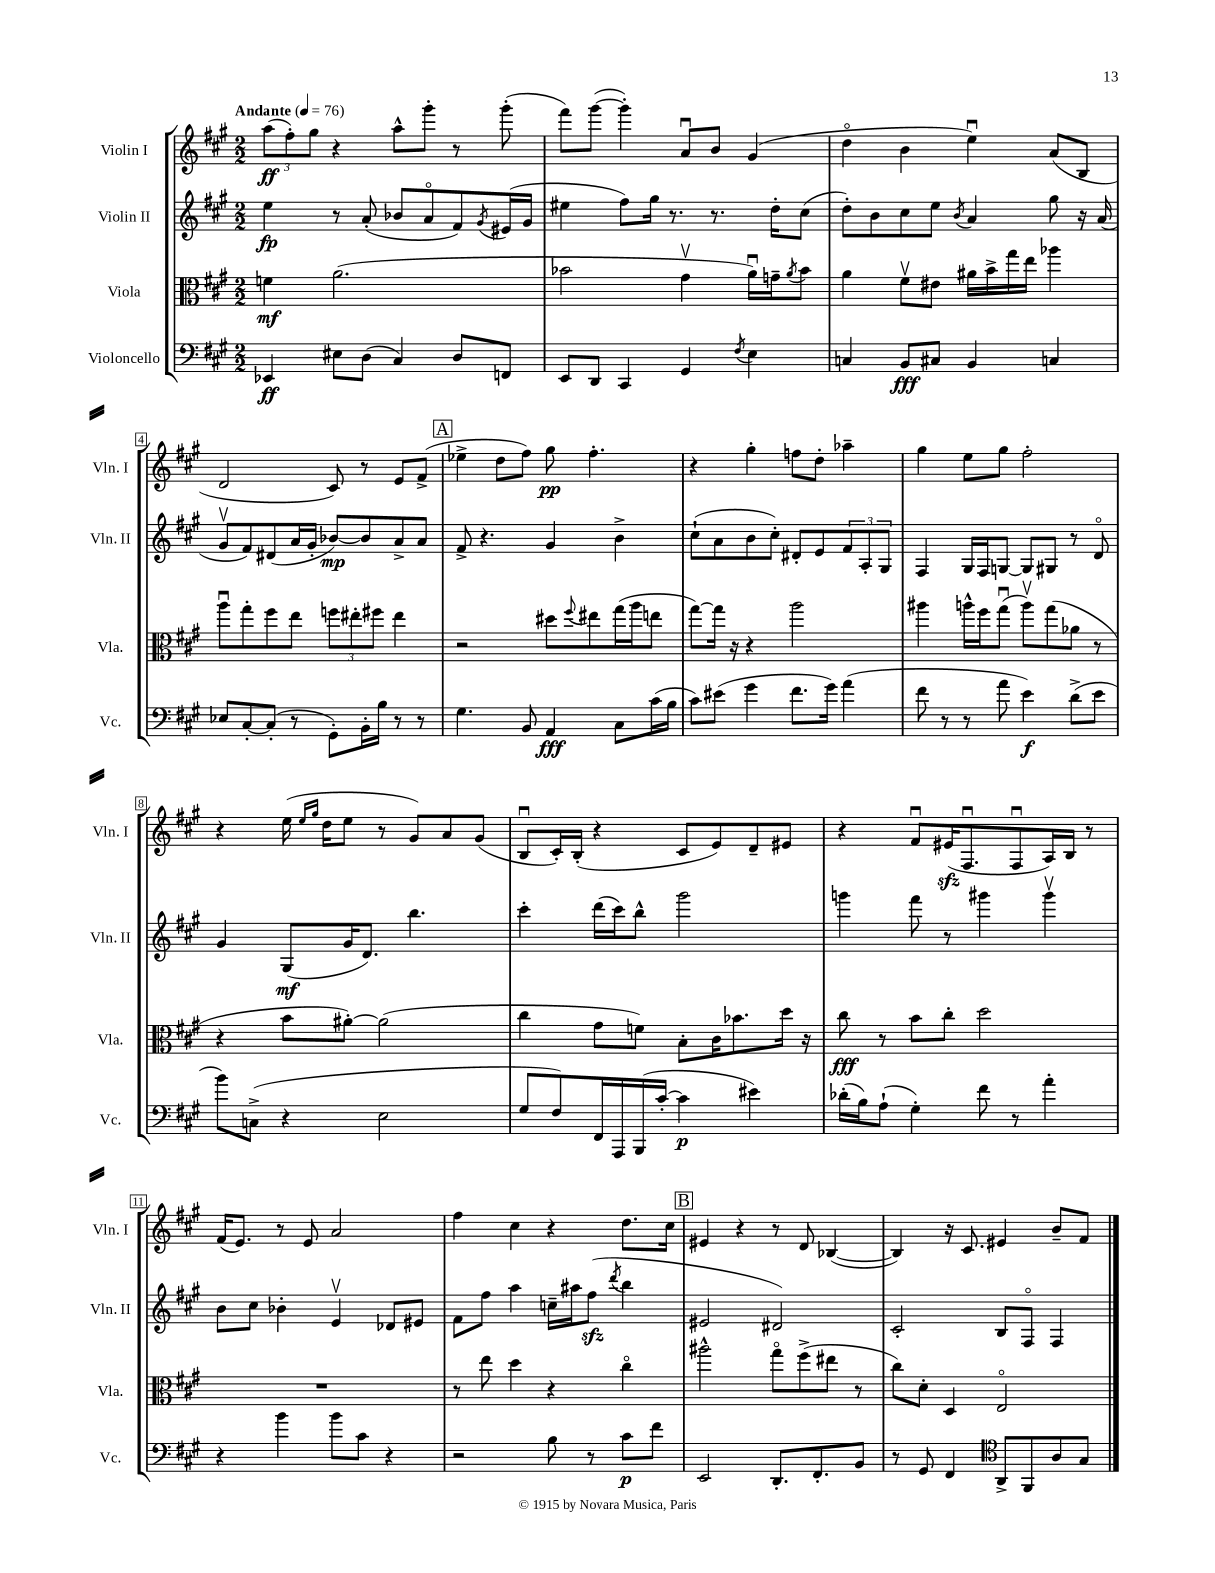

**kern	**kern	**kern	**kern
*staff4	*staff3	*staff2	*staff1
*clefF4	*clefC3	*clefG2	*clefG2
*k[f#c#g#]	*k[f#c#g#]	*k[f#c#g#]	*k[f#c#g#]
*M2/2	*M2/2	*M2/2	*M2/2
*MM76	*MM76	*MM76	*MM76
4EE-	4f	4ee	(12aa
.	.	.	12ff#')
.	.	.	12gg#
8E#	(2.a	8r	4r
(8D	.	(8a'	.
4C#)	.	8b-	8aa^^
.	.	8ao	8ggg#'
8D	.	8f#)	8r
.	.	8qg#	.
8FF	.	(16e#	(8ggg#'
.	.	16g#	.
=	=	=	=
8EE	2b-	4ee#	8fff#)
8DD	.	.	([8ggg#
4CC#	.	8ff#)	4ggg#'])
.	.	16gg#	.
.	.	8.r	.
4GG#	4g#v	.	8au
.	.	8.r	8b
8qF#	.	.	.
4E	16au)	.	(4g#
.	16g~	16dd'	.
.	8qa	.	.
.	8b-	(8cc#	.
=	=	=	=
4C	4a	8dd')	4ddo
.	.	8b	.
8BB	8f#v	8cc#	4b
8C#	8e#	8ee	.
.	.	8qb	.
4BB	16a#	4a	4eeu)
.	16b^	.	.
.	16gg#	.	.
.	16ee	.	.
4C	4aa-	8gg#	(8a
.	.	16r	8B
.	.	(16a	.
=	=	=	=
8E-	8aau	8g#v	2d
[8C#'	8gg#'	8f#)	.
(8C#']	8ff#	(8d#	.
8r	8ee	16a	.
.	.	16g#'	.
8GG#')	12ff	[8b-)	8c#)
.	12ee#'	.	.
16BB'	.	8b-]	8r
.	12ff#	.	.
16B	.	.	.
8r	4ee#	8a^	8e
8r	.	8a	(8f#^
=	=	=	=
4.G#	2r	8f#^	4ee-^
.	.	4.r	.
.	.	.	8dd
8BB	.	.	8ff#)
4AA	8dd#	4g#	8gg#
.	8qqff#	.	.
.	8ee#	.	4.ff#'
8C#	(16gg#	4b^	.
.	16aa	.	.
(16c#	8ee	.	.
16B	.	.	.
=	=	=	=
8c#)	[8gg#)	(8cc#`	4r
(8e#	16gg#]	8a	.
.	16r	.	.
4g#	4r	8b	4gg#'
.	.	8cc#')	.
8.f#	2aa	8d#'	8ff
.	.	8e	8dd'
16g#)	.	.	.
(4a	.	12f#	4aa-~
.	.	12A'	.
.	.	12G#	.
=	=	=	=
8f#	4aa#	4F#	4gg#
8r	.	.	.
8r	16aa^^	16G#	8ee
.	16ff#	16F#	.
8a	(8gg#u	[8G	8gg#
4e)	8aav)	8G]	2ff#'
.	(8gg#	8G#	.
(8d^	8a-	8r	.
8e	8r	8do	.
=	=	=	=
8b)	4r	4g#	4r
(8C^	.	.	.
4r	8b	(8G#	(16ee
.	.	.	16qqee
.	.	.	16qqgg#
.	.	.	16dd
.	[8a#')	16g#	8ee
.	.	8.d)	.
2E	(2a#]	.	8r
.	.	4.bb	8g#)
.	.	.	8a
.	.	.	(8g#
=	=	=	=
8G#	4cc#	4ccc#'	8Bu
8F#)	.	.	16c#')
.	.	.	(16B'
16FF#	8g#	(16ddd	4r
16AAA	.	16ccc#)	.
(16BBB	8f)	8bb^^	.
[16c#'	.	.	.
4c#]	8B'	2ggg#	8c#
.	16c#	.	8e)
.	8.b-	.	.
4e#)	.	.	8d~
.	16dd	.	8e#
.	16r	.	.
=	=	=	=
(16d-'	8cc#	4ggg	4r
16B)	.	.	.
(8A`	8r	.	.
4G#')	8b	8fff#	8f#u
.	8cc#'	8r	(16e#
.	.	.	8.F#u
8f#	2dd	4ggg#	.
8r	.	.	8F#u
4a'	.	4ggg#v	16A)
.	.	.	16B
.	.	.	8r
=	=	=	=
4r	1r	8b	(16f#
.	.	.	8.e)
.	.	8cc#	.
4b	.	4b-'	8r
.	.	.	8e
8b	.	4ev	2a
8c#	.	.	.
4r	.	8d-	.
.	.	8e#	.
=	=	=	=
2r	8r	8f#	4ff#
.	8ee	8ff#	.
.	4dd	4aa	4cc#
8B	4r	16cc~	4r
.	.	16aa#	.
8r	.	(8ff#	.
.	.	8qddd	.
8c#	4cc#o	4bb	8.dd
8f#	.	.	.
.	.	.	16cc#
=	=	=	=
2EE	2aa#^^	2e#	4e#
.	.	.	4r
8.DD'	8gg#o	2d#)	8r
.	(8ff#^	.	8d
8.FF#'	.	.	.
.	8ee#	.	([4B-
8BB	8r	.	.
=	=	=	=
8r	8cc#)	2c#'	4B-])
8GG#	8d'	.	.
4FF#	4D	.	16r
.	.	.	8.c#
*clefC4	*	*	*
8AA^	2Eo	8B	4e#
8FF#	.	8F#o	.
8A	.	4F#	8b~
8G#	.	.	8f#
==	==	==	==
*-	*-	*-	*-
